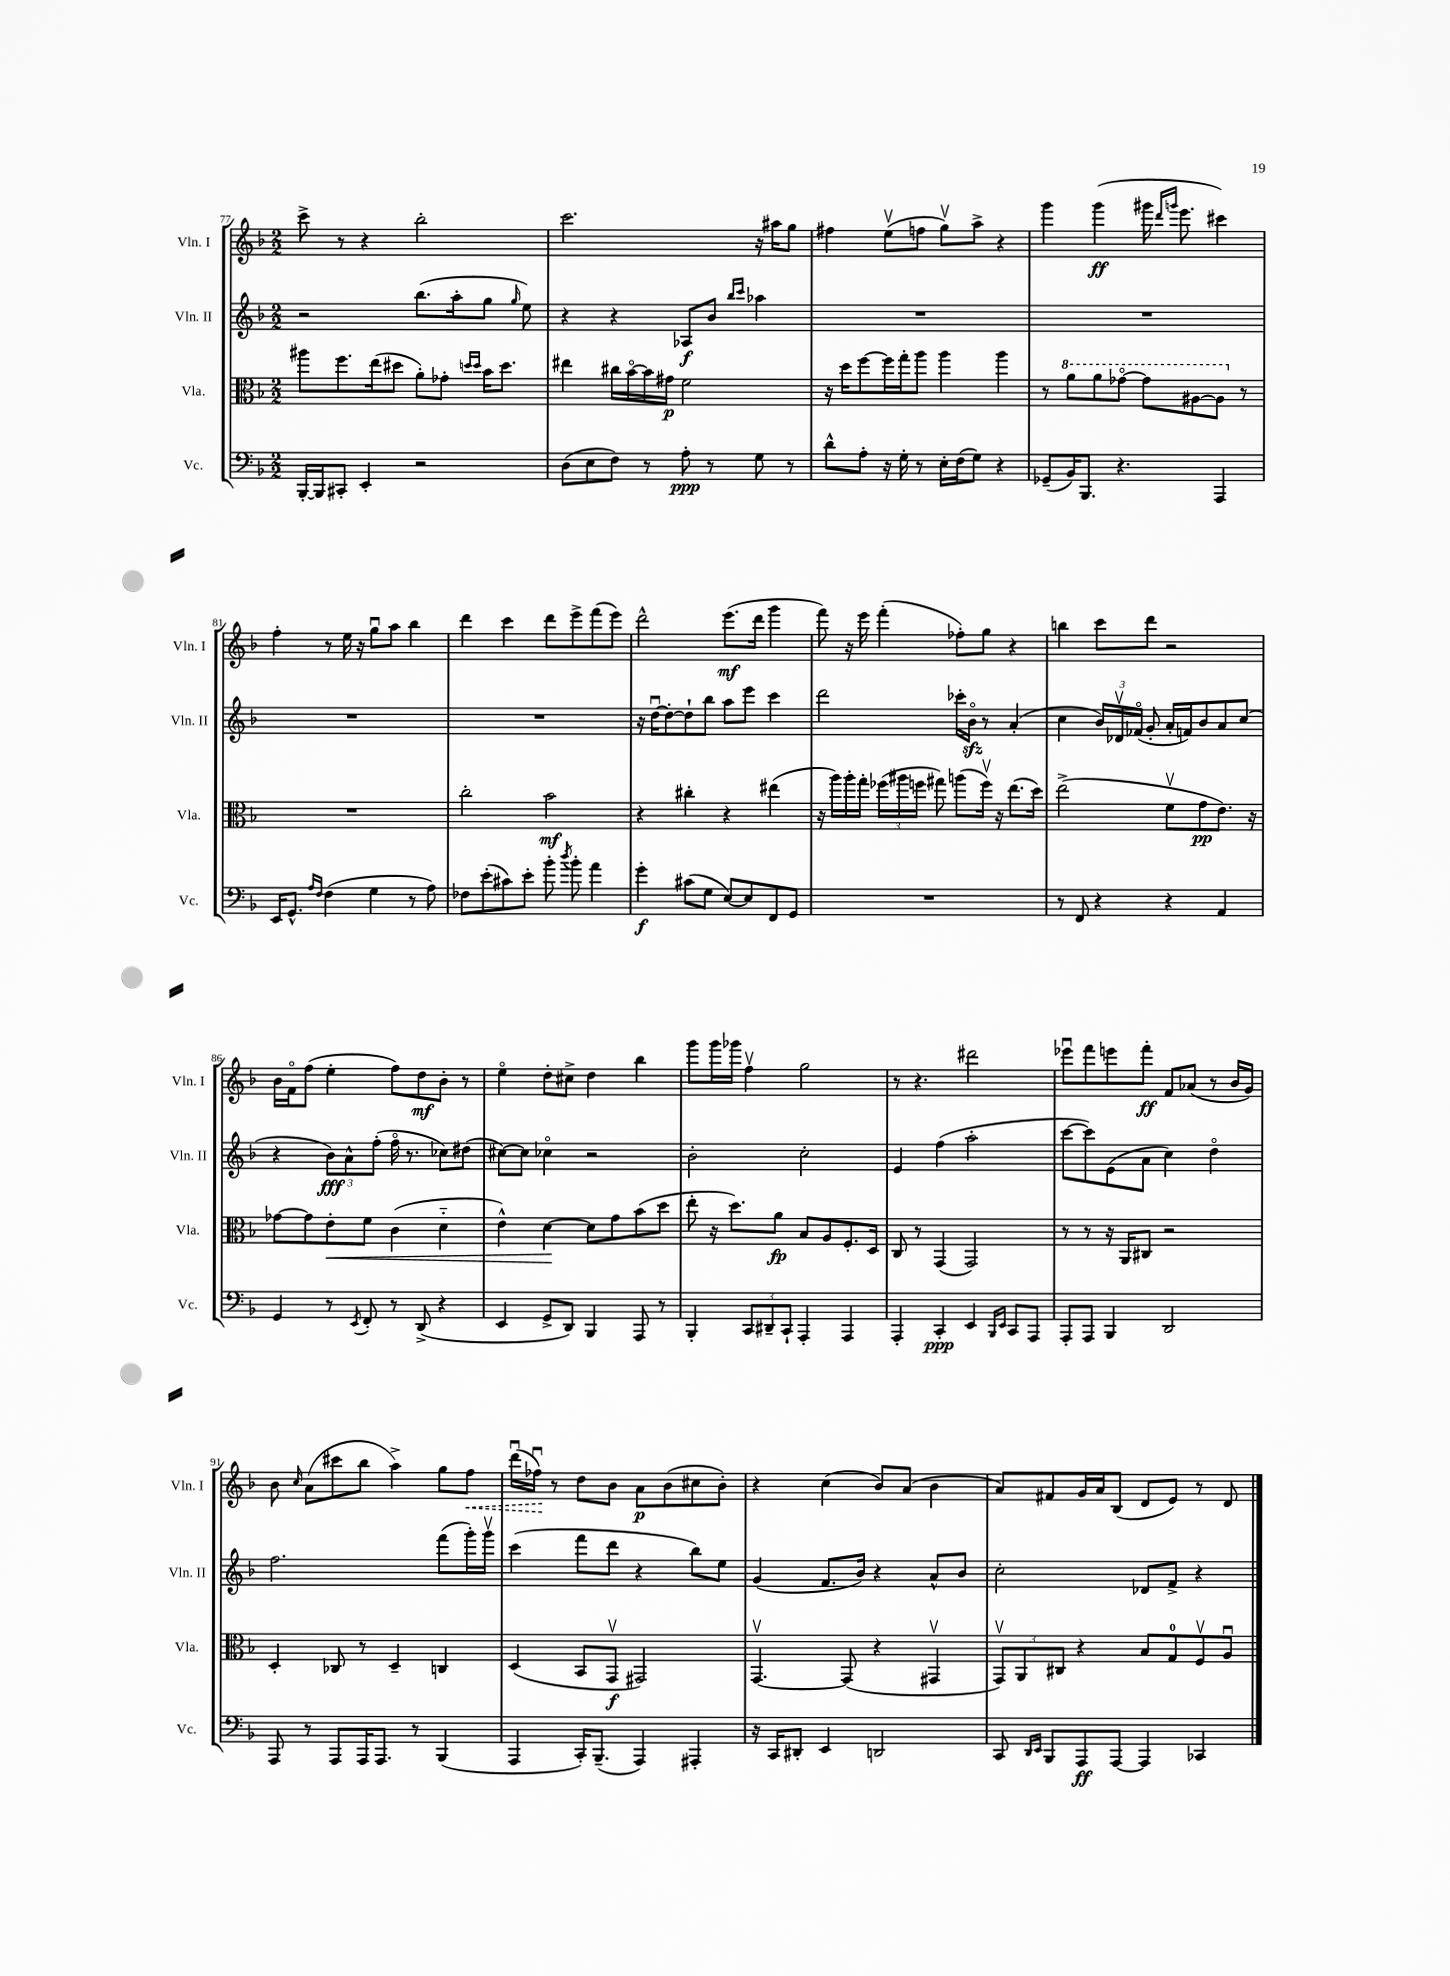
<<
\new StaffGroup <<
\new Staff = "s0" \with { instrumentName = "Vln. I" shortInstrumentName = "Vln. I" } {
    \clef treble \key f \major \numericTimeSignature \time 2/2
    \autoBeamOff c'''8-> r8 r4 bes''2-. |
    c'''2. r16 ais''16[ g''8] |
    fis''4 e''8[\upbow( f''8] g''8[\upbow) a''8]-> r4 |
    g'''4 g'''4\ff( gis'''16 \grace { d'''16[ g'''16] } e'''8. cis'''4) |
    f''4-. r8 e''16 r16 g''8[\downbow a''8] bes''4 |
    d'''4 c'''4 d'''8[ e'''8-> f'''8( e'''8]) |
    d'''2-^ e'''8.[\mf( d'''16] g'''4 |
    f'''8) r16 e'''16 f'''4-.( fes''8[-.) g''8] r4 |
    b''4 c'''8[ d'''8] r2 |
    bes'16[ f'16\flageolet f''8]( e''4-. f''8[) d''8\mf bes'8]-. r8 |
    e''4\flageolet d''8[-. cis''8]-> d''4 bes''4 |
    g'''8[ g'''16 ges'''16] f''4\upbow g''2 |
    r8 r4. dis'''2 |
    ees'''8[\downbow f'''8 e'''8 f'''8]-.\ff f'8[ aes'8]( r8 bes'16[ g'16]) |
    bes'8 \grace { c''16 } a'8[( cis'''8 bes''8] a''4->) g''8[ \once \override Hairpin.style = #'dashed-line f''8]\< |
    d'''16[\downbow( fes''16]\downbow\!) r8 d''8[ bes'8] a'8[\p bes'8( cis''8 bes'8]-.) |
    r4 c''4( bes'8[) a'8]( bes'4 |
    a'8[) fis'8 g'16 a'16 bes8]( d'8[ e'8]) r8 d'8 \bar "|." |
}
\new Staff = "s1" \with { instrumentName = "Vln. II" shortInstrumentName = "Vln. II" } {
    \clef treble \key f \major \numericTimeSignature \time 2/2
    \autoBeamOff r2 bes''8.[( a''16-. g''8] \grace { g''16 } e''8) |
    r4 r4 aes8[\f bes'8] \grace { bes''16[ c'''16] } aes''4 |
    R1 |
    R1 |
    R1 |
    R1 |
    r16 d''16[~\downbow d''8~-. d''8-! bes''8] a''8[ e'''8] c'''4 |
    d'''2 ces'''16[-. bes'16]\flageolet\sfz r8 a'4-.( |
    c''4 \tuplet 3/2 { bes'16[) des'16\upbow fes'16]\flageolet( } g'8-. a'16[-. f'16) bes'8 a'8 c''8]( |
    r4 \tuplet 3/2 { bes'8[\fff) a'8-^ f''8]-.( } f''16\flageolet r8. ces''8[) dis''8]( |
    cis''8[~) cis''8] ces''4\flageolet r2 |
    bes'2-. c''2-. |
    e'4 f''4( a''2-. |
    c'''8[~ c'''8) e'8( a'8] c''4) d''4\flageolet |
    f''2. f'''8[( g'''16-.) g'''16]\upbow |
    c'''4( f'''8[ d'''8] r4 bes''8[) e''8] |
    g'4( f'8.[ bes'16]) r4 a'8[-^ bes'8] |
    c''2-. des'8[ f'8]-> r4 \bar "|." |
}
\new Staff = "s2" \with { instrumentName = "Vla." shortInstrumentName = "Vla." } {
    \clef alto \key f \major \numericTimeSignature \time 2/2
    \autoBeamOff ais''8[ f''8. e''16( dis''8] a'8[-.) ges'8]-. \grace { d''16[ d''16] } bes'16[ d''8.] |
    eis''4 cis''16[ bes'16~\flageolet bes'16 gis'16]\p f'2 |
    r16 d''16[ f''8~ f''16 g''16-. a''8] a''4 a''4 |
    r8 \ottava #1 a''8[ a''8 ges''8]~\flageolet ges''8[ ais'8~ ais'8] \ottava #0 r8 |
    R1 |
    c''2-. bes'2\mf |
    r4 cis''4-. r4 eis''4( |
    r16 a''16[) a''16-. g''16]-. \tuplet 3/2 { fes''16[( ais''16 f''16] } gis''8) a''8[( f''16]\upbow) r16 e''8.[( d''16]) |
    e''2->( f'8[\upbow g'8\pp e'8.]) r16 |
    ges'8[~ ges'8 e'8-.\< f'8] c'4( d'4-_ |
    e'4-^) d'4~\! d'8[ g'8 bes'8( d''8] |
    e''8-. r16 d''8.[) a'8]\fp bes8[ a8 f8.-. d16] |
    c8 r8 g,4( g,2) |
    r8 r8 r16 a,16[ cis8] r2 |
    d4-. ces8 r8 d4-- c4 |
    d4( bes,8[ g,8]\upbow\f gis,2) |
    g,4.~\upbow g,8( r4 gis,4\upbow |
    \tuplet 3/2 { g,8[\upbow) a,8 cis8] } r4 bes8[ g8-0 f8\upbow a8]\downbow \bar "|." |
}
\new Staff = "s3" \with { instrumentName = "Vc." shortInstrumentName = "Vc." } {
    \clef bass \key f \major \numericTimeSignature \time 2/2
    \autoBeamOff bes,,16[~-. bes,,16 cis,8]-. e,4-. r2 |
    d8[( e8 f8]) r8 a8-.\ppp r8 g8 r8 |
    d'8[-^ a8]-. r16 g16-. r8 e16[-. f16( g8]) r4 |
    ges,8[--( bes,16) bes,,8.] r4. a,,4 |
    e,16[ g,8.]-^ \grace { a16[ f16] } f4( g4 r8 a8) |
    fes8[ e'8-.( cis'8) e'8]-. bes'8-. \acciaccatura { d''8 } bes'8-. a'4 |
    g'4-.\f cis'8[( g8] e8[~) e8 f,8 g,8] |
    R1 |
    r8 f,8 r4 r4 a,4 |
    g,4 r8 \acciaccatura { e,8 } f,8-. r8 d,8->( r4 |
    e,4 g,8[-> d,8]) bes,,4 a,,8 r8 |
    bes,,4-. \tuplet 3/2 { c,8[ dis,8-- c,8]-! } a,,4-. a,,4 |
    a,,4-. c,4-.\ppp e,4 \grace { bes,,16[ e,16] } c,8[ a,,8] |
    a,,8[-. a,,8] bes,,4 d,2 |
    a,,8 r8 a,,8[ a,,16 a,,8.] r8 bes,,4( |
    a,,4 c,16[-.) bes,,8.]--( a,,4) ais,,4-. |
    r16 c,16[ dis,8]-. e,4 d,2 |
    c,8 \grace { d,16[ e,16] } bes,,8[ a,,8\ff a,,8]~ a,,4 ces,4 \bar "|." |
}
>>
>>
\layout { \context { \Score currentBarNumber = #77 } }
